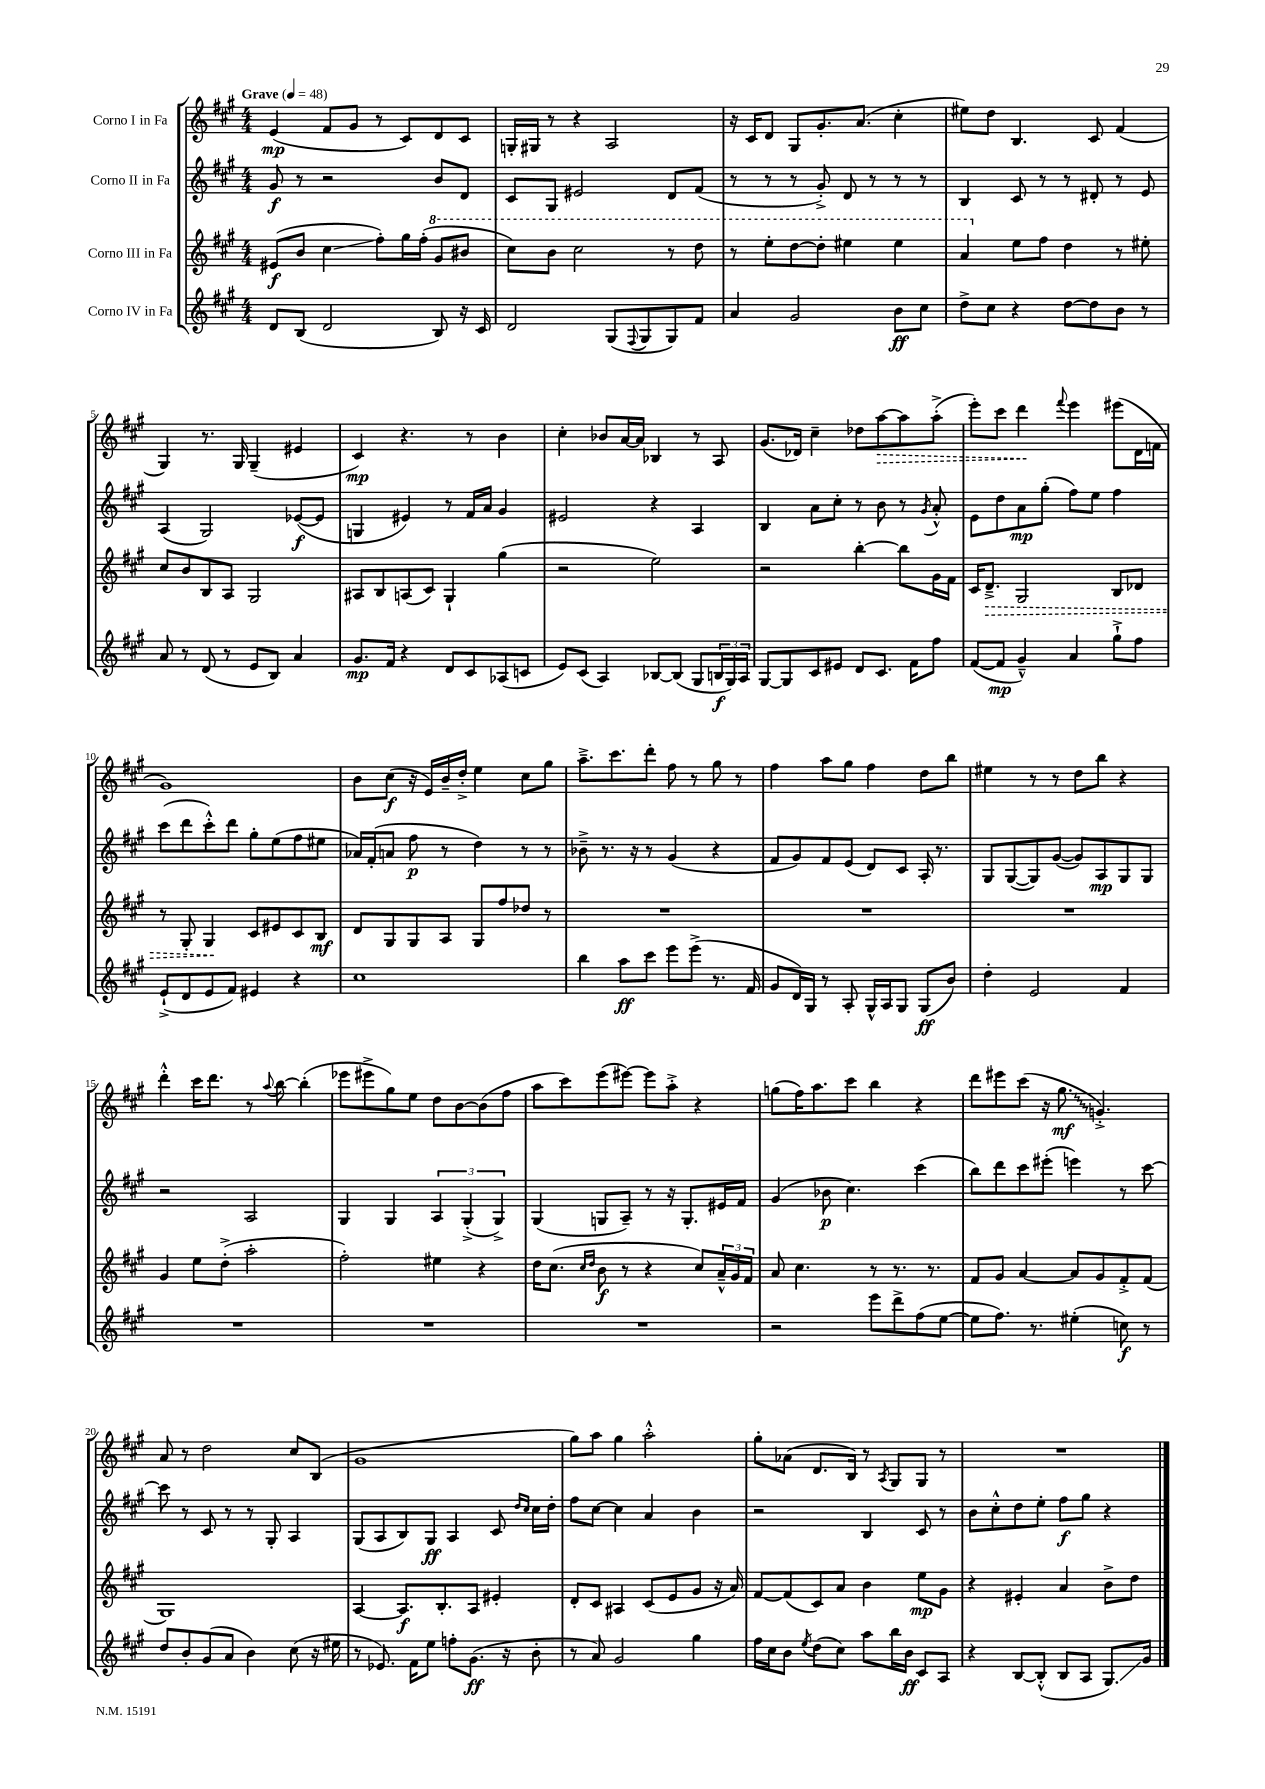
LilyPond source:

<<
\new StaffGroup <<
\new Staff = "s0" \with { instrumentName = "Corno I in Fa" } {
    \clef treble \key a \major \numericTimeSignature \time 4/4 \tempo "Grave" 4 = 48
    e'4\mp( fis'8 gis'8 r8 cis'8) d'8 cis'8 |
    g16-. gis16 r8 r4 a2 |
    r16 cis'16 d'8 gis8 gis'8.-. a'8.( cis''4-. |
    eis''8) d''8 b4. cis'8 fis'4( |
    gis4) r8. gis16 gis4--( eis'4 |
    cis'4\mp) r4. r8 b'4 |
    cis''4-. bes'8 a'16~ a'16 bes4 r8 a8 |
    gis'8.( des'16) cis''4-- des''8 \once \override Hairpin.style = #'dashed-line a''8~\> a''8 a''8-.->( |
    e'''8-.) cis'''8 d'''4\! \appoggiatura { fis'''8 } e'''4 eis'''8( d'16 f'16 |
    gis'1) |
    b'8 cis''8\f( r16 e'16) b'16-- d''16-.-> e''4 cis''8 gis''8 |
    a''8.---> cis'''8. d'''8-. fis''8 r8 gis''8 r8 |
    fis''4 a''8 gis''8 fis''4 d''8 b''8 |
    eis''4 r8 r8 d''8 b''8 r4 |
    d'''4-.-^ cis'''16 d'''8. r8 \appoggiatura { a''8 } b''8~ b''4-.( |
    ees'''8 eis'''8-> gis''8) e''8 d''8 b'8~ b'8( fis''8 |
    a''8 cis'''8) e'''8( eis'''8~) eis'''8 a''8-.-> r4 |
    g''8( fis''16) a''8. cis'''8 b''4 r4 |
    d'''8 eis'''8 cis'''8( r16 \once \override Glissando.style = #'zigzag gis''8.\glissando\mf g'4.-.->) |
    a'8 r8 d''2 cis''8 b8( |
    gis'1 |
    gis''8) a''8 gis''4 a''2-.-^ |
    gis''8-. aes'8( d'8. b16) r8 \acciaccatura { a8 } gis8 gis8 r8 |
    R1 \bar "|." |
}
\new Staff = "s1" \with { instrumentName = "Corno II in Fa" } {
    \clef treble \key a \major \numericTimeSignature \time 4/4
    gis'8\f r8 r2 b'8 d'8 |
    cis'8 gis8 eis'2 d'8 fis'8( |
    r8 r8 r8 gis'8-.->) d'8 r8 r8 r8 |
    b4 cis'8 r8 r8 dis'8-. r8 e'8 |
    a4( gis2) ees'8~\f( ees'8 |
    g4 eis'4) r8 fis'16 a'16 gis'4 |
    eis'2 r4 a4 |
    b4 a'8 cis''8-. r8 b'8 r8 \acciaccatura { gis'8 } a'8-.-^ |
    e'8 d''8 a'8\mp gis''8-.( fis''8) e''8 fis''4 |
    cis'''8( d'''8 cis'''8-.-^) d'''8 gis''8-. e''8( fis''8 eis''8 |
    aes'16) fis'16-.( a'8 fis''8\p r8 d''4) r8 r8 |
    bes'8---> r8. r16 r8 gis'4( r4 |
    fis'8 gis'8) fis'8 e'8( d'8) cis'8 a16-. r8. |
    gis8 gis8~( gis8) gis'8~( gis'8) a8\mp gis8 gis8 |
    r2 a2 |
    gis4 gis4 \tuplet 3/2 { a4 gis4-.->( gis4->) } |
    gis4( g8 a8--) r8 r16 g8.-. eis'16 fis'16 |
    gis'4( bes'8\p cis''4.) cis'''4( |
    b''8) d'''8 cis'''8 eis'''8-.( e'''4) r8 cis'''8~ |
    cis'''8 r8 cis'8 r8 r8 gis8-. a4 |
    gis8( a8 b8) gis8\ff a4 cis'8 \grace { d''16 cis''16 } cis''16 d''16-. |
    fis''8 cis''8~ cis''4 a'4 b'4 |
    r2 b4 cis'8 r8 |
    b'8 cis''8-.-^ d''8 e''8-. fis''8\f gis''8 r4 \bar "|." |
}
\new Staff = "s2" \with { instrumentName = "Corno III in Fa" } {
    \clef treble \key a \major \numericTimeSignature \time 4/4
    eis'8\f( b'8 cis''4\glissando fis''8-.) gis''16 fis''16-.( \ottava #1 gis''8 bis''8 |
    cis'''8) b''8 cis'''2 r8 d'''8 |
    r8 e'''8-. d'''8~ d'''8-. eis'''4 eis'''4 |
    a''4 \ottava #0 e''8 fis''8 d''4 r8 eis''8-. |
    cis''8 b'8 b8 a8 gis2 |
    ais8 b8 a8( cis'8) gis4-! gis''4( |
    r2 e''2) |
    r2 b''4~-. b''8 gis'16 fis'16 |
    cis'16 \once \override Hairpin.style = #'dashed-line d'8.--->\> gis2 b8 des'8 |
    r8 gis8-. gis4\! cis'8 eis'8 cis'8 b8\mf |
    d'8 gis8 gis8 a8 gis8 fis''8 des''8 r8 |
    R1 |
    R1 |
    R1 |
    gis'4 e''8 d''8-.->( a''2-. |
    fis''2-.) eis''4 r4 |
    d''16 cis''8.( \grace { cis''16 d''16 } b'8\f r8 r4 cis''8) \tuplet 3/2 { a'16---^ gis'16 fis'16 } |
    a'8 cis''4. r8 r8. r8. |
    fis'8 gis'8 a'4~ a'8 gis'8 fis'8-.-> fis'8( |
    gis1) |
    a4~ a8.\f b8.-. a8 eis'4-. |
    d'8-. cis'8 ais4 cis'8( e'8 gis'8 r16 a'16) |
    fis'8~ fis'8( cis'8) a'8 b'4 e''8\mp gis'8 |
    r4 eis'4-. a'4 b'8-> d''8 \bar "|." |
}
\new Staff = "s3" \with { instrumentName = "Corno IV in Fa" } {
    \clef treble \key a \major \numericTimeSignature \time 4/4
    d'8 b8( d'2 b8) r16 cis'16 |
    d'2 gis8( \appoggiatura { fis8 } gis8 gis8) fis'8 |
    a'4 gis'2 b'8\ff cis''8 |
    d''8-> cis''8 r4 d''8~ d''8 b'8 r8 |
    a'8 r8 d'8( r8 e'8 b8) a'4 |
    gis'8.\mp fis'16 r4 d'8 cis'8 aes8( c'8 |
    e'8) cis'8( a4) bes8~ bes8( gis8 \tuplet 3/2 { b16\f gis16) a16 } |
    gis8~ gis8 cis'8 eis'8 d'8 cis'8. fis'16 fis''8 |
    fis'8~( fis'8\mp gis'4---^) a'4 gis''8-!-> fis''8 |
    e'8-!->( d'8 e'8 fis'8) eis'4 r4 |
    cis''1 |
    b''4 a''8\ff cis'''8 e'''8 e'''8->( r8. fis'16 |
    gis'8 d'16) gis16 r8 a8-. gis16-^ a16 gis8 gis8\ff( b'8) |
    d''4-. e'2 fis'4 |
    R1 |
    R1 |
    R1 |
    r2 e'''8 d'''8-> fis''8( e''8~ |
    e''8 fis''8.) r8. eis''4-.( c''8\f) r8 |
    d''8 b'8-. gis'8( a'8 b'4) cis''8( r16 eis''16 |
    r8 ees'8.) fis'16 e''8 f''8-. gis'8.\ff( r16 b'8-. |
    r8 a'8) gis'2 gis''4 |
    fis''16 cis''16 b'8 \acciaccatura { e''8 } d''8( cis''8) a''8 b''16 b'16\ff cis'8 a8 |
    r4 b8~ b8-.-^( b8 a8 gis8.\glissando) gis'16 \bar "|." |
}
>>
>>
